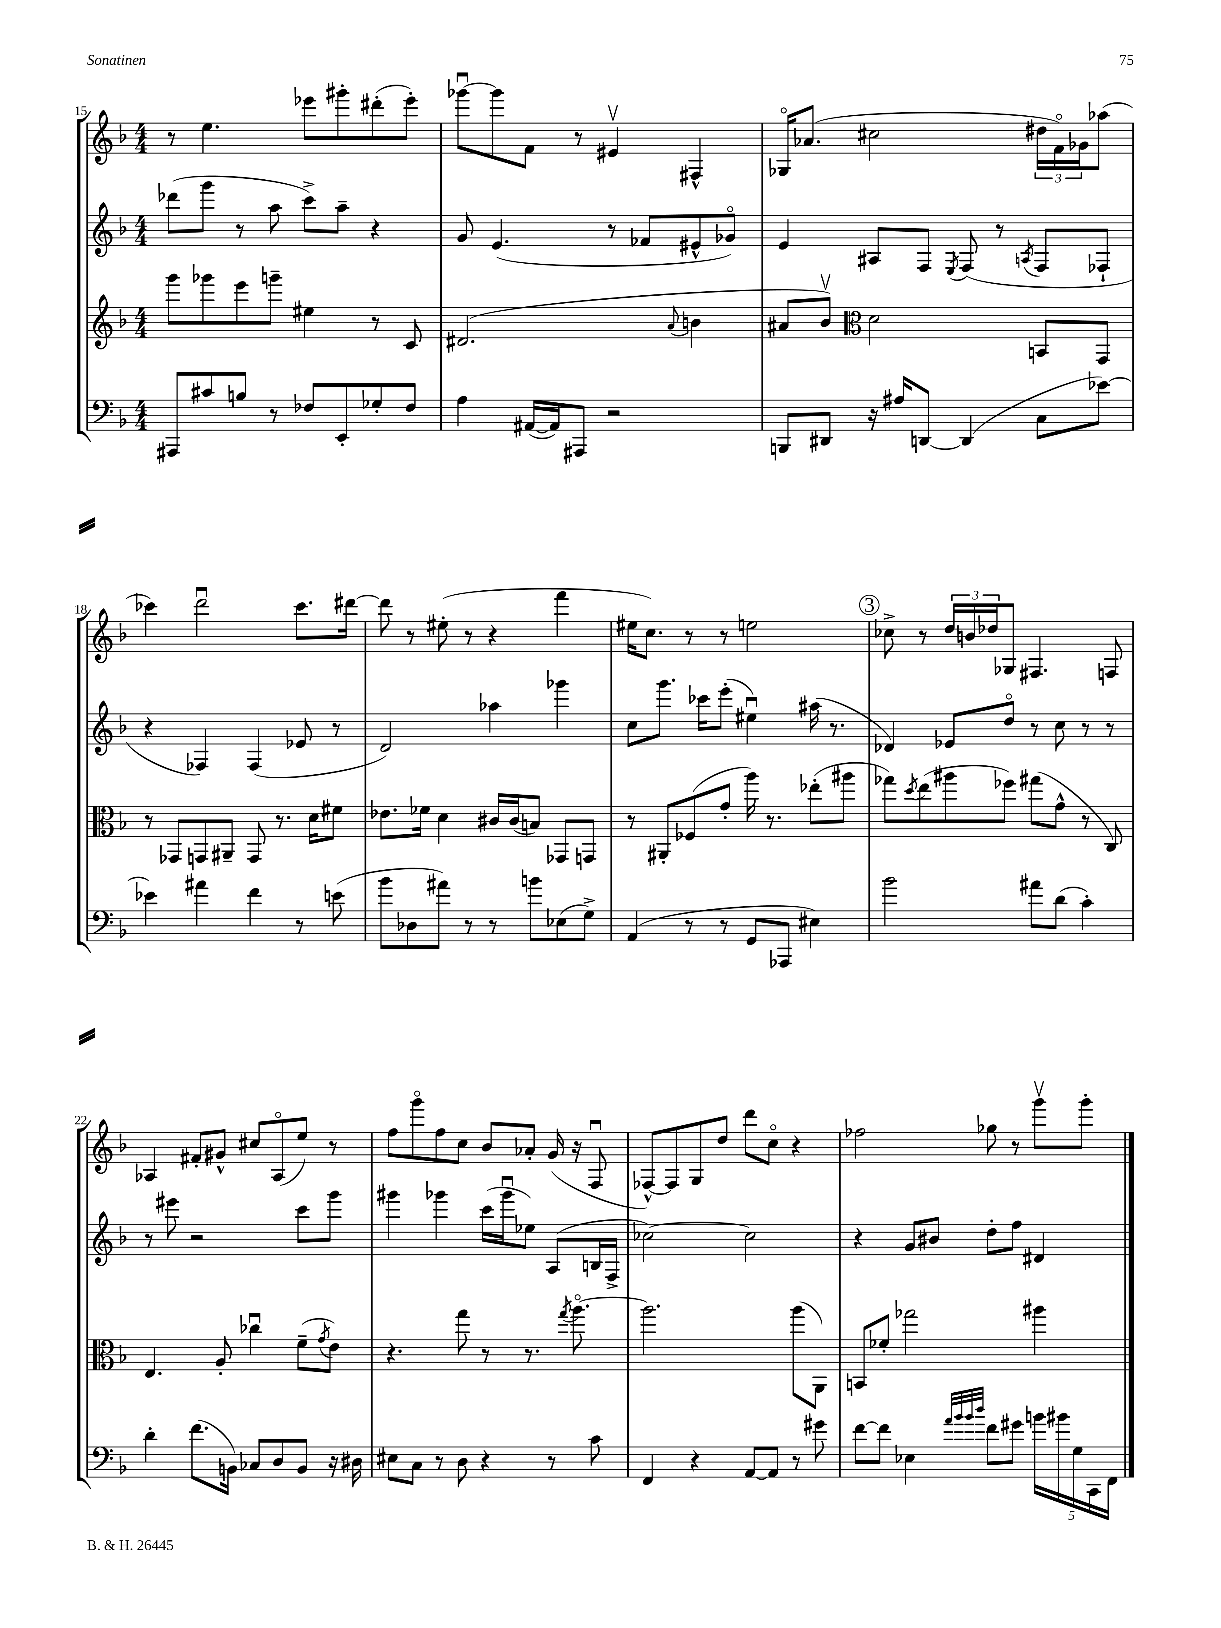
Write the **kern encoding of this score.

**kern	**kern	**kern	**kern
*staff4	*staff3	*staff2	*staff1
*clefF4	*clefG2	*clefG2	*clefG2
*k[b-]	*k[b-]	*k[b-]	*k[b-]
*M4/4	*M4/4	*M4/4	*M4/4
8AAA#	8ggg	(8ddd-	8r
8c#	8ggg-	8ggg	4.ee
8B	8eee	8r	.
8r	8ggg~	8aa	.
8F-	4ee#	8ccc^)	8eee-
8EE'	.	8aa~	8ggg#'
8G-'	8r	4r	(8ddd#'
8F-	8c	.	8eee-')
=	=	=	=
4A	(2.d#	8g	[8ggg-u
.	.	(4.e	8ggg-]
([16AA#	.	.	8f
16AA#])	.	.	.
8AAA#	.	.	8r
2r	.	8r	4e#v
.	.	8f-	.
.	8qqa	.	.
.	4b	8e#^^	4F#^^
.	.	8g-o)	.
=	=	=	=
8BBB	8a#	4e	16G-o
.	.	.	(8.a-
8DD#	8b-v)	.	.
*	*clefC3	*	*
16r	2d	8A#	2cc#
16A#	.	.	.
[8DD	.	8F	.
.	.	8qE	.
(4DD]	.	(8F	.
.	.	8r	.
.	.	8qA	.
8C	8BB	8F	24dd#
.	.	.	24fo)
.	.	.	24g-
[8e-)	8GG	8F-`	(8aa-
=	=	=	=
4e-]	8r	4r	4ccc-)
.	8GG-	.	.
4a#	8GG	4F-)	2dddu
.	8AA#~	.	.
4f	8GG	(4F-	.
.	8.r	.	.
8r	.	8e-	8.ccc-
.	16d	.	.
(8e	8f#	8r	.
.	.	.	[16ddd#
=	=	=	=
8b-	8.e-	2d)	8ddd#]
8D-	.	.	8r
.	16f-	.	.
8a#)	4d	.	(8ee#'
8r	.	.	8r
8r	16c#	4aa-	4r
.	(16c#	.	.
8b	8B)	.	.
(8E-	8GG-	4ggg-	4fff
8G^)	8GG	.	.
=	=	=	=
(4AA	8r	8cc	16ee#
.	.	.	8.cc)
.	8AA#'	8.ggg	.
8r	(8F-	.	8r
.	.	16ccc-	.
8r	8g'	(8eee'	8r
8GG	16aa)	4ee#u)	2ee
.	8.r	.	.
8AAA-	.	.	.
4E#)	(8ee-'	(16aa#	.
.	.	8.r	.
.	8aa#	.	.
=	=	=	=
2b-	8gg-)	4d-)	8cc-^
.	8qdd	.	.
.	(8ee	.	8r
.	8aa#	8e-	24dd
.	.	.	24b
.	.	.	24dd-
.	8ff-)	8ddo	8G-
8a#	(8gg#	8r	4.F#
(8d	8g^^	8cc	.
4c')	8r	8r	.
.	8C)	8r	8F
=	=	=	=
4d'	4.E	8r	4A-
.	.	8eee#	.
(8.f	.	2r	8f#'
.	8A'	.	8g#^^
16BB)	.	.	.
8C-	4cc-u	.	8cc#
8D	.	.	(8A-o
8BB	(8f~	8ccc	8ee)
.	8qg	.	.
16r	8e)	8ggg	8r
16D#	.	.	.
=	=	=	=
8E#	4.r	4ggg#	8ff
8C	.	.	8gggo
8r	.	4ggg-	8ff
8D	8gg	.	8cc
4r	8r	(16ccc	8b-
.	.	16ggg-u	.
.	8.r	8ee-)	8a-'
8r	.	(8A	(16g
.	8qgg	.	.
.	[8.aao	.	16r
8c	.	16B	8Fu
.	.	16F^	.
=	=	=	=
4FF	2.aa]	[2cc-)	[8F-^^)
.	.	.	8F-]
4r	.	.	8G
.	.	.	8dd
[8AA	.	2cc-]	8ddd
8AA]	.	.	8cco
8r	(8aa	.	4r
8g#	8AA)	.	.
=	=	=	=
[8f	8BB	4r	2ff-
8f]	8f-'	.	.
4E-	2gg-	8g	.
.	.	8b#	.
32qqa	.	.	.
32qqb-	.	.	.
32qqb-	.	.	.
32qqdd	.	.	.
8f	.	8dd'	8gg-
8g#	.	8ff	8r
20b	4aa#	4d#	8gggv
20b#	.	.	.
20G	.	.	.
.	.	.	8ggg'
20CC	.	.	.
20FF	.	.	.
==	==	==	==
*-	*-	*-	*-
